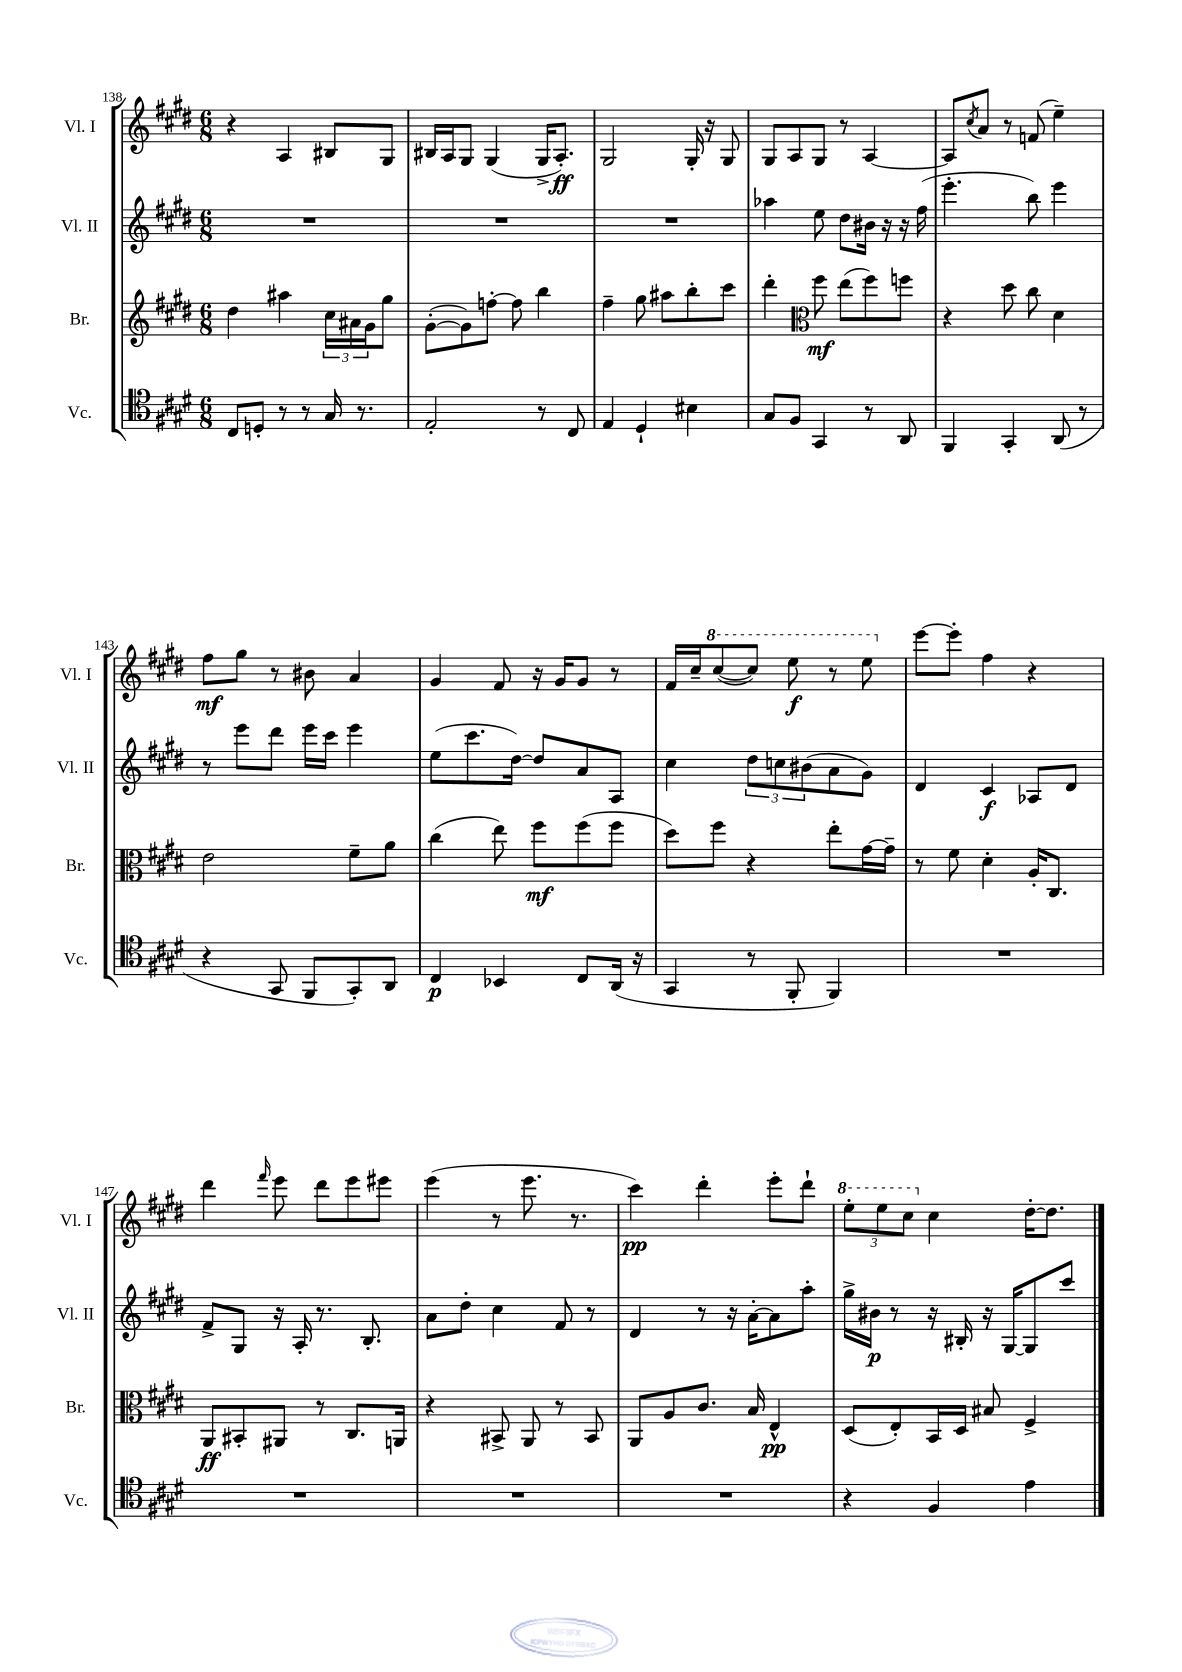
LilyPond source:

<<
\new StaffGroup <<
\new Staff = "s0" \with { instrumentName = "Vl. I" shortInstrumentName = "Vl. I" } {
    \clef treble \key e \major \numericTimeSignature \time 6/8
    r4 a4 bis8 gis8 |
    bis16 a16 gis8 gis4( gis16-> a8.-.\ff) |
    gis2 gis16-. r16 gis8 |
    gis8 a8 gis8 r8 a4~ |
    a8 \acciaccatura { cis''8 } a'8 r8 f'8( e''4--) |
    fis''8\mf gis''8 r8 bis'8 a'4 |
    gis'4 fis'8 r16 gis'16 gis'8 r8 |
    fis'16 cis''16-- \ottava #1 cis'''8~( cis'''8) e'''8\f r8 e'''8 \ottava #0 |
    e'''8~ e'''8-. fis''4 r4 |
    dis'''4 \grace { fis'''16 } e'''8 dis'''8 e'''8 eis'''8 |
    e'''4( r8 e'''8. r8. |
    cis'''4\pp) dis'''4-. e'''8-. dis'''8-! |
    \tuplet 3/2 { \ottava #1 e'''8-. e'''8 cis'''8 \ottava #0 } cis''4 dis''16~-. dis''8. \bar "|." |
}
\new Staff = "s1" \with { instrumentName = "Vl. II" shortInstrumentName = "Vl. II" } {
    \clef treble \key e \major \numericTimeSignature \time 6/8
    R2. |
    R2. |
    R2. |
    aes''4 e''8 dis''8 bis'16 r16 r16 fis''16( |
    e'''4.-. b''8) e'''4 |
    r8 e'''8 dis'''8 e'''16 cis'''16 e'''4 |
    e''8( cis'''8. dis''16~) dis''8 a'8 a8 |
    cis''4 \tuplet 3/2 { dis''8 c''8 bis'8( } a'8 gis'8) |
    dis'4 cis'4\f aes8 dis'8 |
    fis'8-> gis8 r16 a16-. r8. b8.-. |
    a'8 dis''8-. cis''4 fis'8 r8 |
    dis'4 r8 r16 a'16~-. a'8 a''8-. |
    gis''16-> bis'16\p r8 r16 bis16-. r16 gis16~ gis8 cis'''8 \bar "|." |
}
\new Staff = "s2" \with { instrumentName = "Br." shortInstrumentName = "Br." } {
    \clef treble \key e \major \numericTimeSignature \time 6/8
    dis''4 ais''4 \tuplet 3/2 { cis''16 ais'16 gis'16 } gis''8 |
    gis'8~-.( gis'8) f''8~-. f''8 b''4 |
    fis''4-- gis''8 ais''8 b''8-. cis'''8 |
    dis'''4-. \clef alto fis''8\mf e''8( fis''8) f''8 |
    r4 dis''8 cis''8 dis'4 |
    e'2 fis'8-- a'8 |
    cis''4( e''8) fis''8\mf fis''8( fis''8 |
    dis''8) fis''8 r4 e''8-. gis'16~ gis'16-- |
    r8 fis'8 dis'4-. a16-. cis8. |
    a,8\ff bis,8-. ais,8 r8 cis8. a,16 |
    r4 bis,8-> a,8 r8 bis,8 |
    a,8 a8 cis'8. b16 e4-^\pp |
    dis8( e8-.) b,16 dis16 bis8 fis4-> \bar "|." |
}
\new Staff = "s3" \with { instrumentName = "Vc." shortInstrumentName = "Vc." } {
    \clef tenor \key e \major \numericTimeSignature \time 6/8
    cis8 d8-. r8 r8 gis16 r8. |
    e2-. r8 cis8 |
    e4 dis4-! bis4 |
    gis8 fis8 gis,4 r8 a,8 |
    fis,4 gis,4-. a,8( r8 |
    r4 gis,8 fis,8 gis,8-.) a,8 |
    cis4\p bes,4 cis8 a,16( r16 |
    gis,4 r8 fis,8-. fis,4) |
    R2. |
    R2. |
    R2. |
    R2. |
    r4 fis4 e'4 \bar "|." |
}
>>
>>
\layout { \context { \Score currentBarNumber = #138 } }
